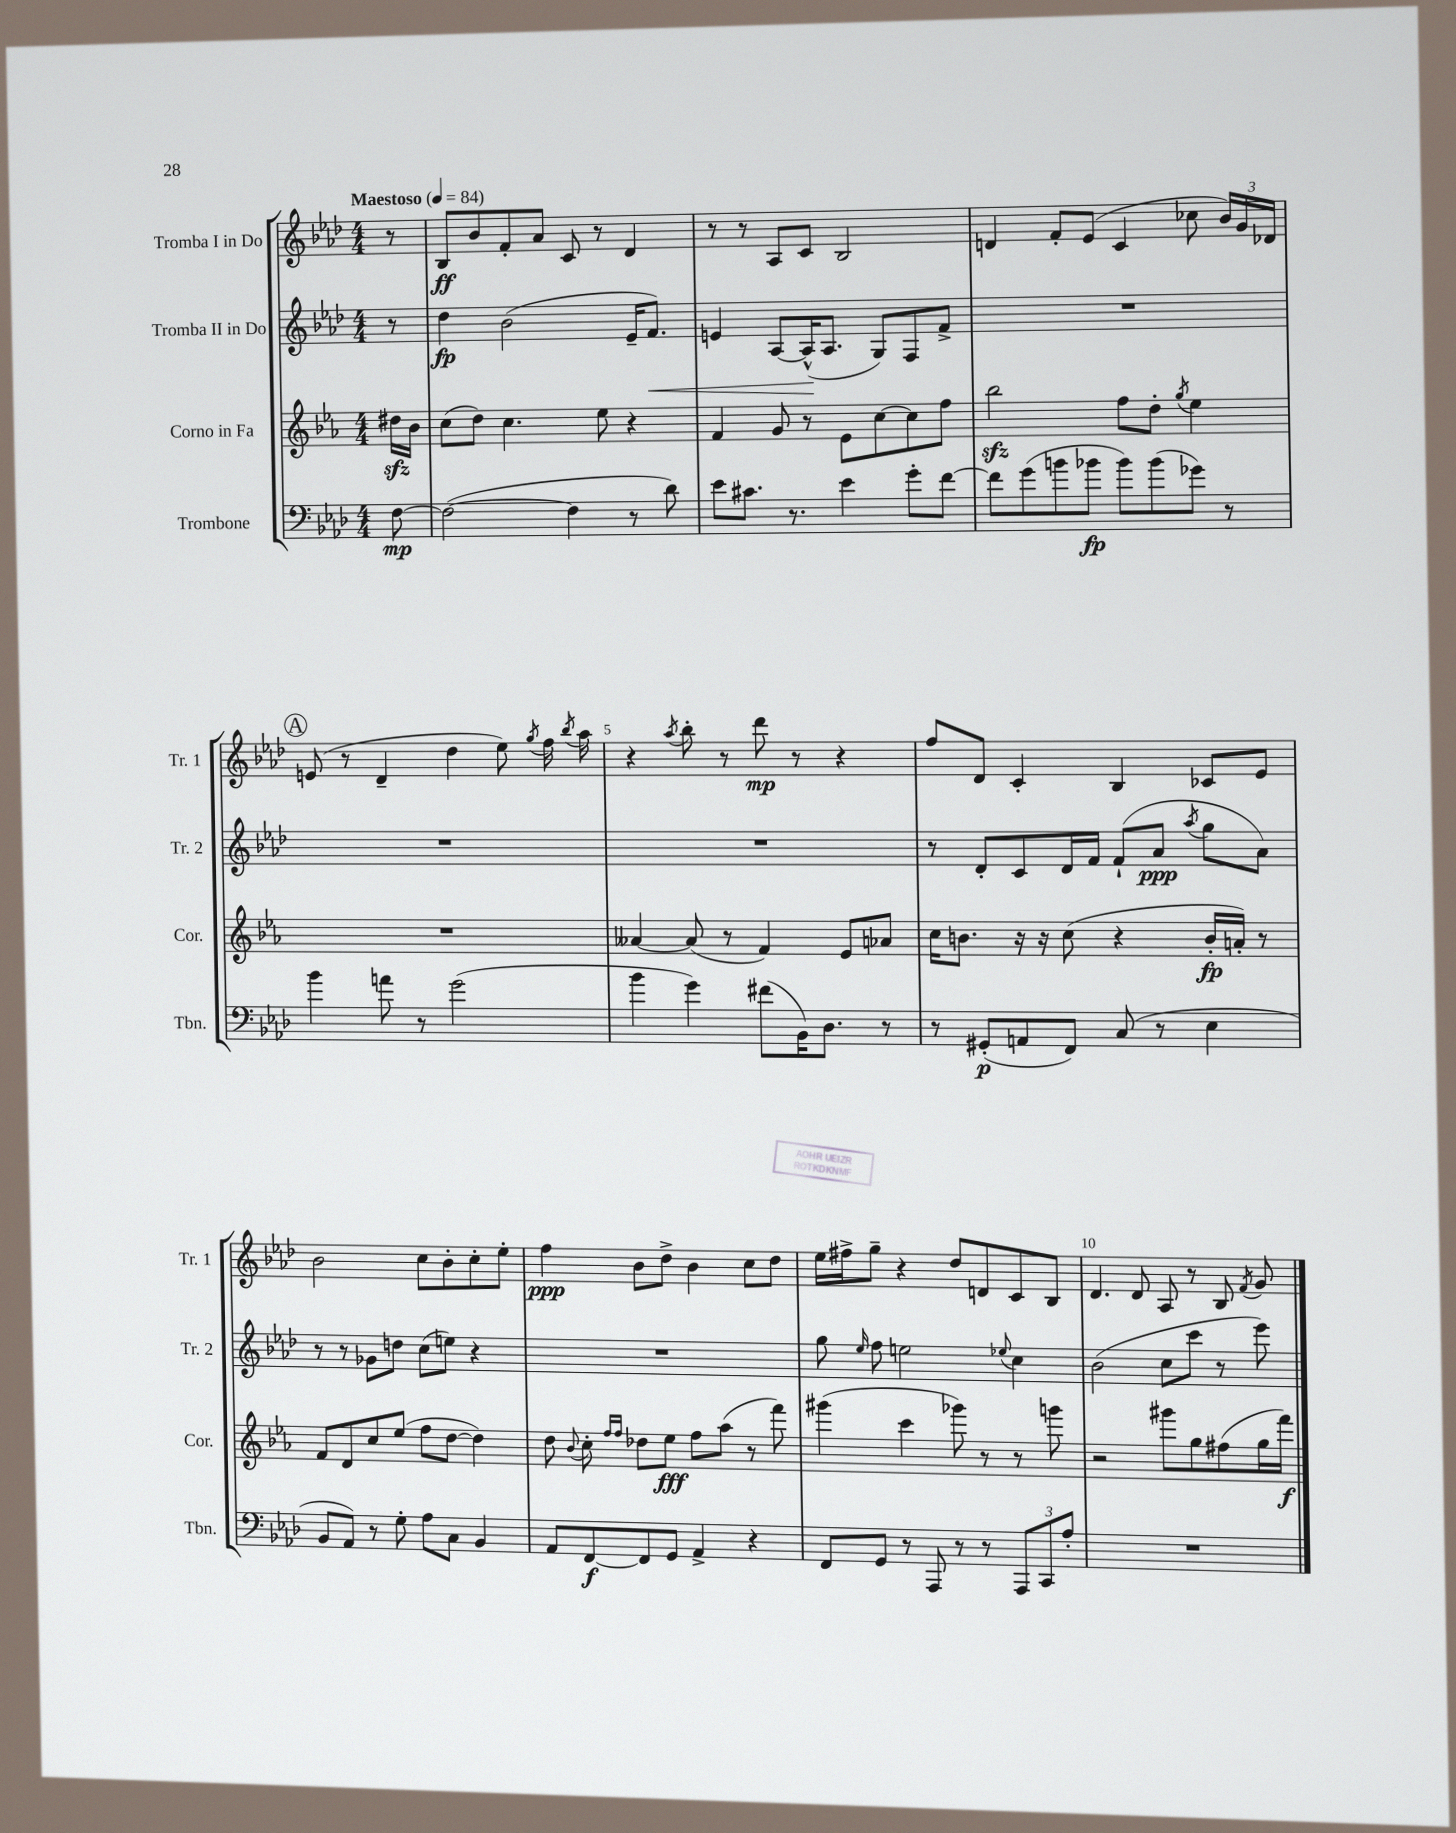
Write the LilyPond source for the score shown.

<<
\new StaffGroup <<
\new Staff = "s0" \with { instrumentName = "Tromba I in Do" shortInstrumentName = "Tr. 1" } {
    \clef treble \key aes \major \numericTimeSignature \time 4/4 \partial 8 \tempo "Maestoso" 4 = 84
    \autoBeamOff r8 |
    bes8[\ff bes'8 f'8-. aes'8] c'8 r8 des'4 |
    r8 r8 aes8[ c'8] bes2 |
    d'4 f'8[-. ees'8]( c'4 ces''8 \tuplet 3/2 { bes'16[) g'16 des'16] } |
    \mark \markup { \circle "A" } e'8( r8 des'4-- des''4 ees''8) \acciaccatura { g''8 } f''16 \acciaccatura { bes''8 } aes''16 |
    r4 \acciaccatura { aes''8 } bes''8-. r8 des'''8\mp r8 r4 |
    f''8[ des'8] c'4-. bes4 ces'8[ ees'8] |
    bes'2 c''8[ bes'8-. c''8-. ees''8]-. |
    f''4\ppp bes'8[ des''8]-> bes'4 c''8[ des''8] |
    ees''16[ fis''16-> g''8]-- r4 des''8[ d'8 c'8 bes8] |
    des'4. des'8 aes8 r8 bes8 \acciaccatura { f'8 } g'8 \bar "|." |
}
\new Staff = "s1" \with { instrumentName = "Tromba II in Do" shortInstrumentName = "Tr. 2" } {
    \clef treble \key aes \major \numericTimeSignature \time 4/4 \partial 8
    \autoBeamOff r8 |
    des''4\fp bes'2( ees'16[-- f'8.]\<) |
    e'4 aes8[~ aes16-^\!( aes8.] g8[) f8 f'8]-> |
    R1 |
    \mark \markup { \circle "A" } R1 |
    R1 |
    r8 des'8[-. c'8 des'16 f'16] f'8[-!( aes'8]\ppp \acciaccatura { aes''8 } g''8[ aes'8]) |
    r8 r8 ges'8[ d''8] c''8[( e''8]) r4 |
    R1 |
    g''8 \grace { ees''16 } f''8 e''2 \appoggiatura { ees''8 } c''4 |
    bes'2( c''8[ c'''8] r8 ees'''8) \bar "|." |
}
\new Staff = "s2" \with { instrumentName = "Corno in Fa" shortInstrumentName = "Cor." } {
    \clef treble \key ees \major \numericTimeSignature \time 4/4 \partial 8
    \autoBeamOff dis''16[\sfz bes'16] |
    c''8[( d''8]) c''4. ees''8 r4 |
    f'4 g'8 r8 ees'8[ c''8~ c''8 f''8] |
    bes''2\sfz f''8[ d''8]-. \acciaccatura { g''8 } ees''4 |
    \mark \markup { \circle "A" } R1 |
    aeses'4~ aeses'8( r8 f'4) ees'8[ aes'8] |
    c''16[ b'8.] r16 r16 c''8( r4 b'16[-.\fp a'16]-.) r8 |
    f'8[ d'8 c''8 ees''8]( f''8[ d''8]~ d''4) |
    d''8 \appoggiatura { bes'8 } c''8-. \grace { f''16[ f''16] } des''8[ ees''8]\fff f''8[ aes''8]( r8 f'''8) |
    gis'''4( c'''4 ges'''8) r8 r8 g'''8 |
    r2 gis'''8[ g''8 fis''8( g''16 f'''16]\f) \bar "|." |
}
\new Staff = "s3" \with { instrumentName = "Trombone" shortInstrumentName = "Tbn." } {
    \clef bass \key aes \major \numericTimeSignature \time 4/4 \partial 8
    \autoBeamOff f8~\mp |
    f2~( f4 r8 des'8) |
    ees'8[ cis'8.] r8. ees'4 g'8[-. f'8]~ |
    f'8[ g'8( b'8 bes'8]\fp bes'8[) bes'8( ges'8]) r8 |
    \mark \markup { \circle "A" } bes'4 a'8 r8 g'2( |
    bes'4 g'4) fis'8[( bes,16) des8.] r8 |
    r8 gis,8[-.\p( a,8 f,8]) c8( r8 ees4 |
    bes,8[ aes,8]) r8 g8-. aes8[ c8] bes,4 |
    aes,8[ f,8~\f f,8 g,8] aes,4-> r4 |
    f,8[ g,8] r8 aes,,8 r8 r8 \tuplet 3/2 { aes,,8[ c,8 aes8]-. } |
    R1 \bar "|." |
}
>>
>>
\layout { \context { \Score \override BarNumber.break-visibility = ##(#f #t #t) barNumberVisibility = #(every-nth-bar-number-visible 5) } }
